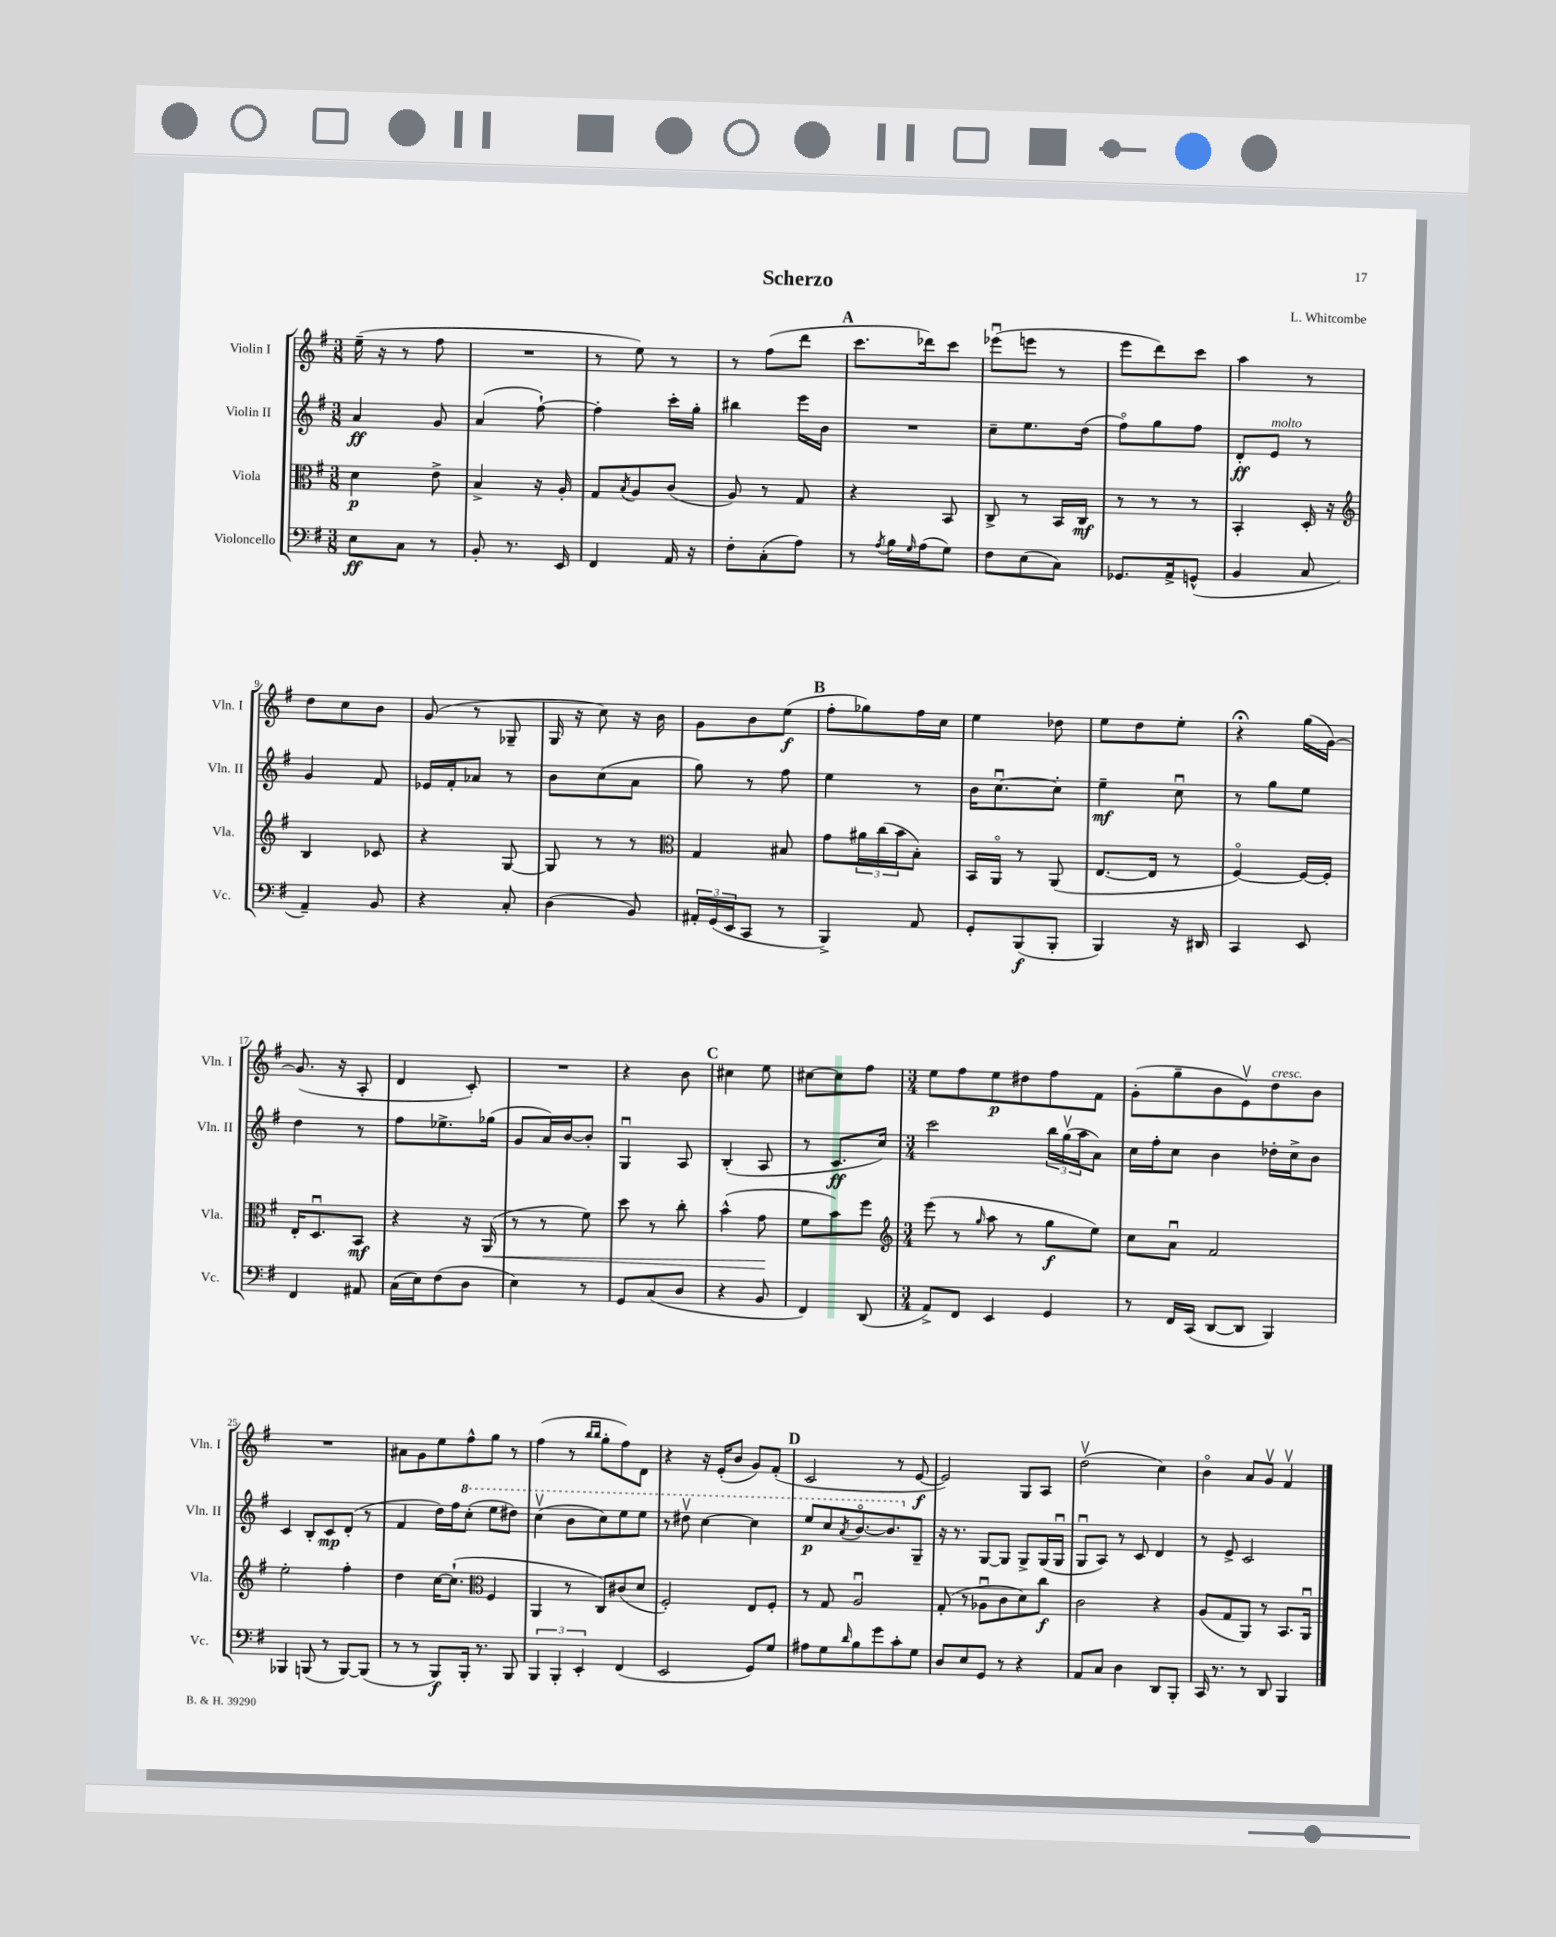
\header { title = "Scherzo" composer = "L. Whitcombe" }
<<
\new StaffGroup <<
\new Staff = "s0" \with { instrumentName = "Violin I" shortInstrumentName = "Vln. I" } {
    \clef treble \key g \major \numericTimeSignature \time 3/8
    e''16--( r16 r8 fis''8 |
    R4. |
    r8 e''8) r8 |
    r8 fis''8( d'''8 |
    \mark \markup { \bold "A" } c'''8. des'''16) c'''8 |
    ees'''8\downbow( e'''8 r8 |
    e'''8 d'''8) c'''8 |
    a''4 r8 |
    d''8 c''8 b'8 |
    g'8( r8 ges8-- |
    g16 r16 c''8) r16 b'16 |
    g'8 b'8 e''8\f( |
    \mark \markup { \bold "B" } fis''8-. ges''8) fis''16 c''16 |
    e''4 des''8 |
    e''8 d''8 e''8-. |
    r4\fermata g''16( g'16~) |
    g'8.( r16 a8-. |
    d'4 c'8-.) |
    R4. |
    r4 b'8 |
    \mark \markup { \bold "C" } cis''4 e''8 |
    cis''8~ cis''8 fis''8 |
    \numericTimeSignature \time 3/4 e''8 fis''8 e''8\p dis''8 fis''8 fis'8 |
    g'8-.( g''8-- b'8 e'8\upbow) d''8^\markup { \italic "cresc." } b'8 |
    R2. |
    ais'8 g'8 e''8 fis''8-^ g''8 r8 |
    fis''4( r8 \grace { b''16 b''16 } g''8-. fis''8) d'8 |
    r4 r16 e'16-.( b'8 g'8) fis'8-.( |
    \mark \markup { \bold "D" } c'2 r8 e'8~\f |
    e'2) g8 a8 |
    d''2\upbow( c''4) |
    b'4\flageolet a'8 g'8\upbow fis'4\upbow \bar "|." |
}
\new Staff = "s1" \with { instrumentName = "Violin II" shortInstrumentName = "Vln. II" } {
    \clef treble \key g \major \numericTimeSignature \time 3/8
    a'4\ff g'8 |
    a'4( fis''8~-!) |
    fis''4-. c'''16-. g''16-. |
    bis''4 e'''16 b'16 |
    \mark \markup { \bold "A" } R4. |
    c''8-- e''8. d''16( |
    fis''8\flageolet) g''8 fis''8 |
    d'8-.\ff e'8^\markup { \italic "molto" } r8 |
    g'4 fis'8 |
    ees'16 fis'16-. aes'8 r8 |
    b'8 c''8( a'8 |
    g''8) r8 fis''8 |
    \mark \markup { \bold "B" } e''4 r8 |
    b'16 c''8.~\downbow c''8-. |
    e''4--\mf c''8\downbow |
    r8 g''8 e''8 |
    d''4 r8 |
    fis''8 ees''8.-> ges''16( |
    g'8 a'16) b'16~ b'8-. |
    g4\downbow a8 |
    \mark \markup { \bold "C" } b4-.( a8 |
    r8 c'8.\ff c''16) |
    \numericTimeSignature \time 3/4 c'''2 \tuplet 3/2 { b''16 g''16\upbow( a''16 } a'8) |
    c''16 fis''16-. c''8 b'4 des''16-. c''16-> b'8 |
    c'4 b8-. c'8\mp d'8-.( r8 |
    fis'4 d''16) fis''16 \ottava #1 c'''8-.( e'''8 dis'''8) |
    c'''4\upbow( b''8 c'''8) e'''8 e'''8 |
    r8 dis'''8\upbow c'''4~ c'''4 |
    \mark \markup { \bold "D" } e'''8\p c'''8 \acciaccatura { a''8 } b''8.~\flageolet b''8. \ottava #0 g8-- |
    r16 r8. g8~ g8 g8-> g16( g16\downbow |
    g8\downbow a8) r8 c'8 d'4 |
    r8 e'8-> c'2 \bar "|." |
}
\new Staff = "s2" \with { instrumentName = "Viola" shortInstrumentName = "Vla." } {
    \clef alto \key g \major \numericTimeSignature \time 3/8
    d'4\p e'8-> |
    b4-> r16 a16-. |
    g8 \acciaccatura { b8 } a8 c'8( |
    a8) r8 g8 |
    \mark \markup { \bold "A" } r4 b,8 |
    c8-> r8 b,16 c16\mf |
    r8 r8 r8 |
    b,4-. d16-. r16 |
    \clef treble b4 ces'8 |
    r4 g8~ |
    g8 r8 r8 |
    \clef alto g4 bis8 |
    \mark \markup { \bold "B" } g'8 \tuplet 3/2 { ais'16 c''16( b'16 } b8-.) |
    b,16 a,16\flageolet r8 a,8( |
    e8.~ e16 r8 |
    fis4~\flageolet) fis16~ fis16-. |
    e16-. d8.\downbow b,8\mf |
    r4 r16 a,16\<( |
    r8 r8 fis'8) |
    d''8 r8 c''8-. |
    \mark \markup { \bold "C" } b'4-^( g'8\! |
    fis'8 b'8) fis''8 |
    \numericTimeSignature \time 3/4 \clef treble e'''8( r8 \grace { g''16 } a''8 r8 g''8\f e''8) |
    c''8 a'8\downbow fis'2 |
    e''2-. fis''4-. |
    d''4 c''16~ c''8.-!( \clef alto fis4 |
    a,4 r8 c8) cis'8( d'8 |
    fis2-.) e8 fis8-. |
    \mark \markup { \bold "D" } r8 g8 a2\downbow |
    g8-.( r8 aes8\downbow c'8 d'8) c''8\f |
    c'2 r4 |
    a8( g8 a,8) r8 b,8. a,16\downbow \bar "|." |
}
\new Staff = "s3" \with { instrumentName = "Violoncello" shortInstrumentName = "Vc." } {
    \clef bass \key g \major \numericTimeSignature \time 3/8
    e8\ff c8 r8 |
    b,8-. r8. e,16 |
    fis,4 a,16 r16 |
    fis8-. c8-.( a8) |
    \mark \markup { \bold "A" } r8 \acciaccatura { a8 } b16 \grace { g16 } a16( g8) |
    fis8 e8( c8) |
    ges,8. a,16-> g,8-^( |
    b,4 c8 |
    a,4--) b,8 |
    r4 c8-. |
    d4( b,8) |
    \tuplet 3/2 { ais,16-. g,16( e,16 } c,8 r8 |
    \mark \markup { \bold "B" } b,,4->) a,8 |
    g,8-. b,,8\f( b,,8-. |
    b,,4) r16 dis,16 |
    c,4 e,8 |
    fis,4 ais,8 |
    c16( e16) fis8( d8 |
    e4) r8 |
    g,8 c8( d8 |
    \mark \markup { \bold "C" } r4 b,8 |
    fis,4) d,8( |
    \numericTimeSignature \time 3/4 a,8->) fis,8 e,4 g,4 |
    r8 fis,16 c,16( d,8~ d,8 b,,4) |
    bes,,4 b,,8( r8 b,,8~) b,,8( |
    r8 r8 b,,8\f) b,,16-. r8. b,,8 |
    \tuplet 3/2 { b,,4 b,,4-. e,4-. } fis,4( |
    e,2 g,8) g8 |
    \mark \markup { \bold "D" } ais8 g8 \grace { d'16 } b8 g'8 c'8-. g8 |
    d8 e8 g,8 r8 r4 |
    a,8 c8 d4 d,8 b,,8-. |
    c,16 r8. r8 d,8 b,,4 \bar "|." |
}
>>
>>
